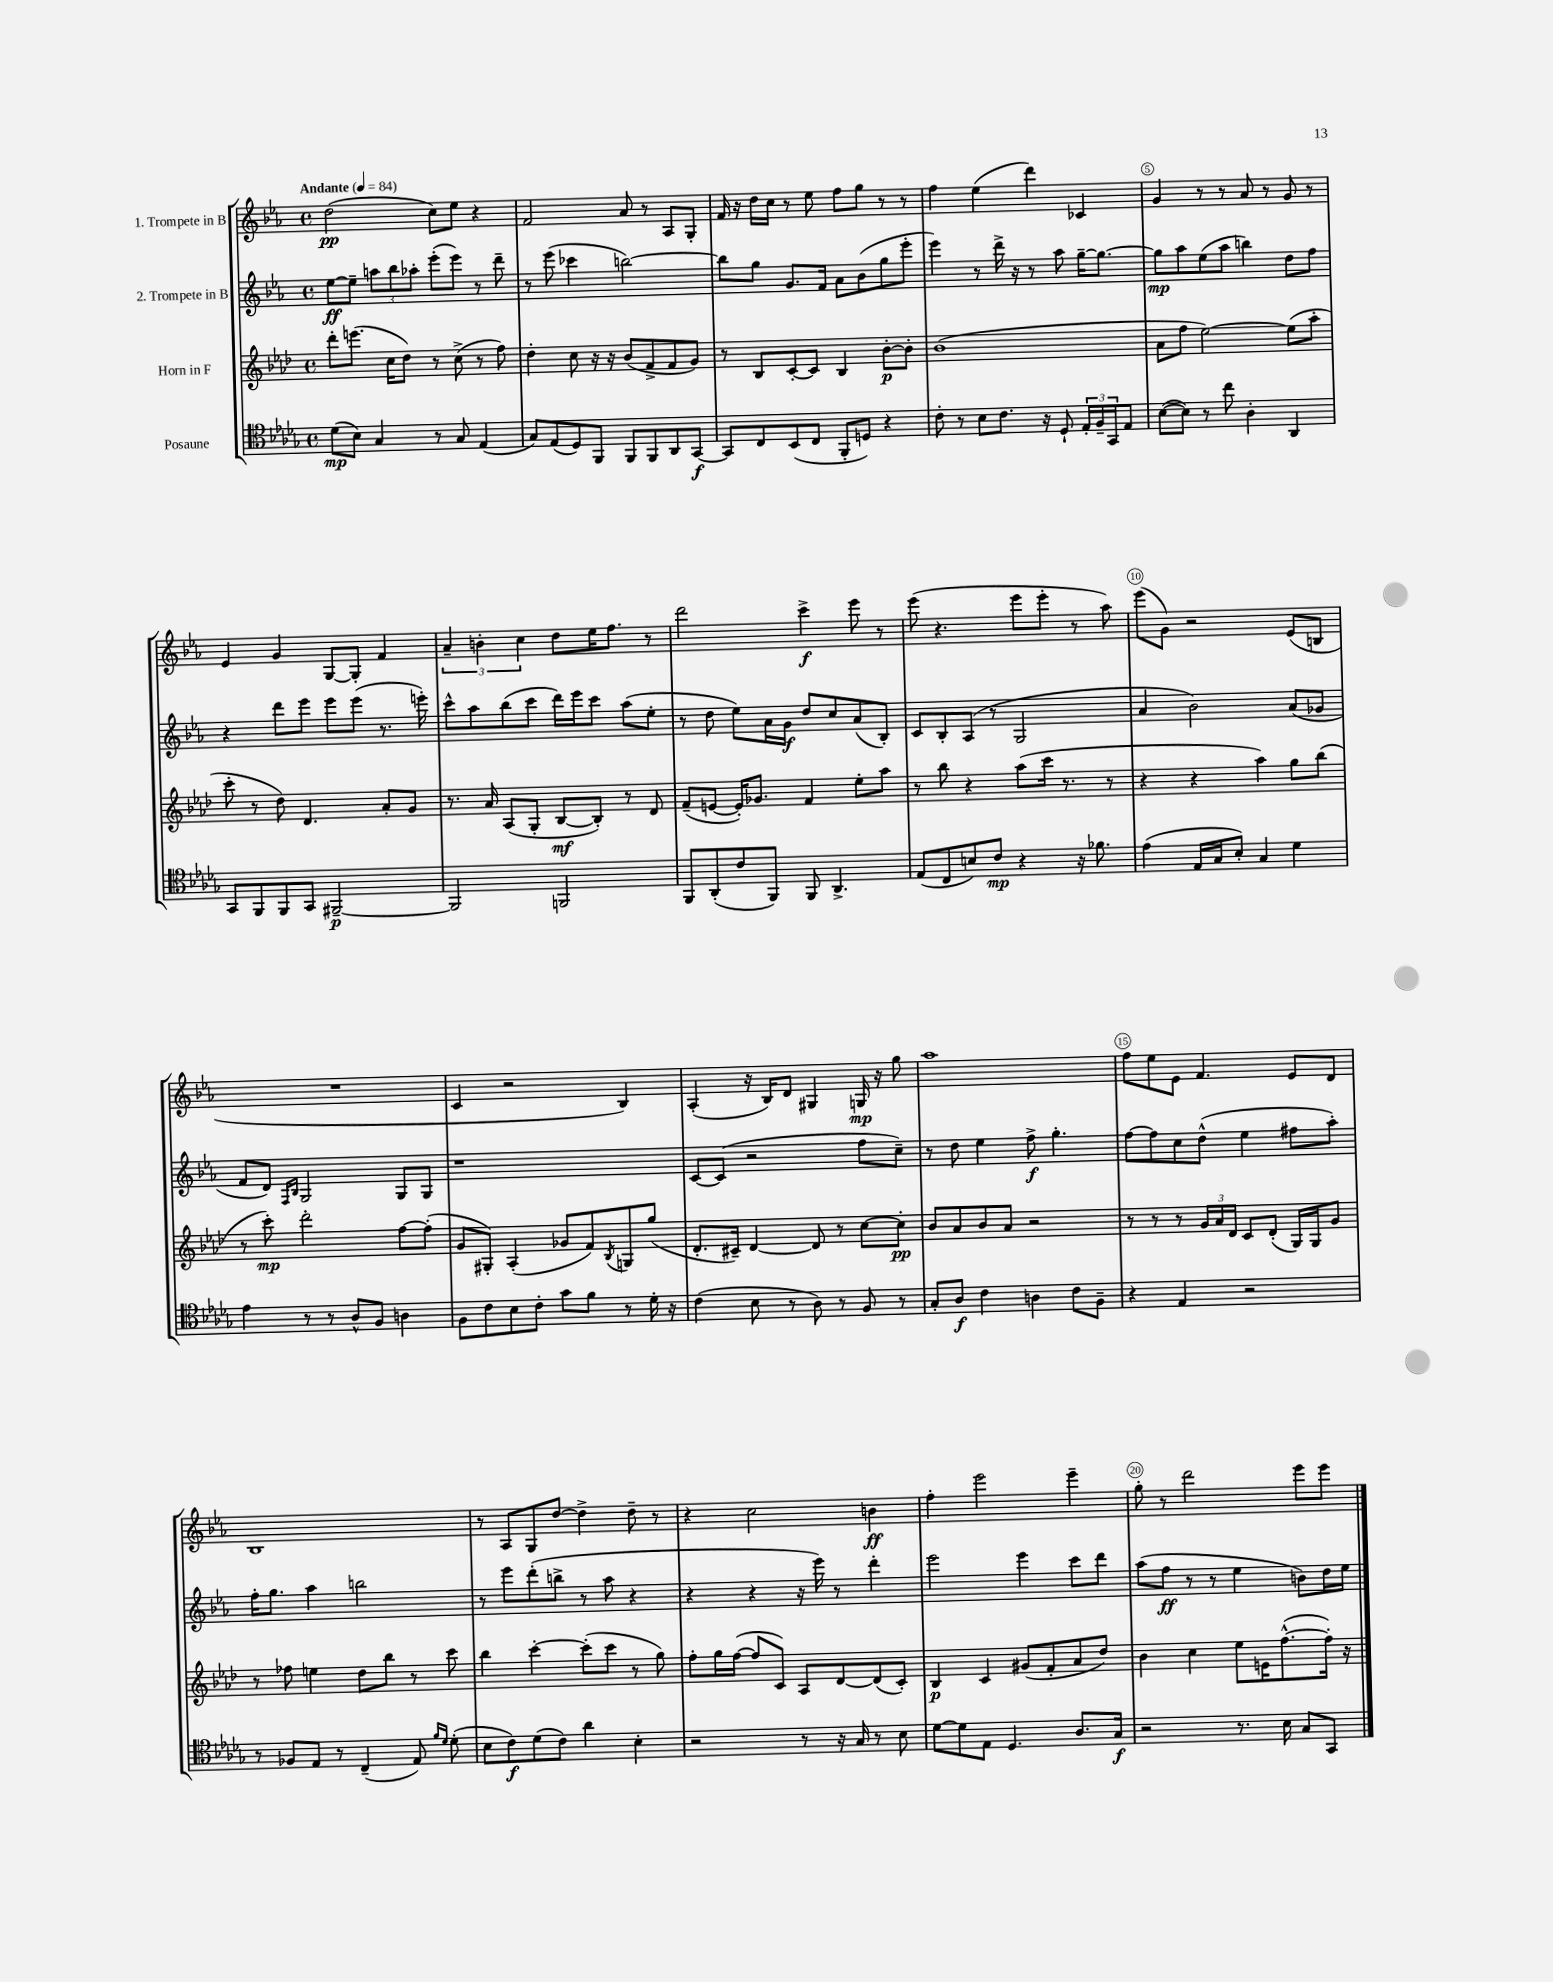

**kern	**dynam	**kern	**dynam	**kern	**dynam	**kern	**dynam
*part4	*part4	*part3	*part3	*part2	*part2	*part1	*part1
*staff4	*staff4	*staff3	*staff3	*staff2	*staff2	*staff1	*staff1
*I"Posaune	*	*I"Horn in F	*	*I"2. Trompete in B	*	*I"1. Trompete in B	*
*clefC4	*	*clefG2	*	*clefG2	*	*clefG2	*
*k[b-e-a-d-g-]	*	*k[b-e-a-d-]	*	*k[b-e-a-]	*	*k[b-e-a-]	*
*M4/4	*	*M4/4	*	*M4/4	*	*M4/4	*
*met(c)	*	*met(c)	*	*met(c)	*	*met(c)	*
*MM84	*	*MM84	*	*MM84	*	*MM84	*
=1	=1	=1	=1	=1	=1	=1	=1
!	!	!	!	!	!	!LO:TX:a:B:t=Andante	!
(8d-\L	mp	8ddd-'\L	.	[8ee-\L	ff	(2dd\	pp
8B-\J)	.	(8.eeen\J	.	8ee-~\J]	.	.	.
4G-/	.	.	.	12aan\L	.	.	.
.	.	16cc\KL	.	.	.	.	.
.	.	.	.	12bb-\	.	.	.
.	.	8dd-\J)	.	.	.	.	.
.	.	.	.	12aa-X'\J	.	.	.
8r	.	8r	.	(8eee-'\L	.	8cc\L)	.
8G-/	.	(8cc^\	.	8eee-\J)	.	8ee-\J	.
(4E-/	.	8r	.	8r	.	4r	.
.	.	8ff\)	.	8ddd~\	.	.	.
=2	=2	=2	=2	=2	=2	=2	=2
8G-/L)	.	4dd-'\	.	8r	.	2f/	.
(8E-/	.	.	.	(8eee-\	.	.	.
8D-/)	.	8cc\	.	4ccc-X\	.	.	.
8FF/J	.	16r	.	.	.	.	.
.	.	16r	.	.	.	.	.
8FF/L	.	(8b-/L	.	[2bbn\)	.	8a-/	.
8FF/	.	8f^/	.	.	.	8r	.
8AA-/	.	8f/	.	.	.	8A-/L	.
[8GG-/J	f	8g/J)	.	.	.	8G'/J	.
=3	=3	=3	=3	=3	=3	=3	=3
8GG-/L]	.	8r	.	8bb\L]	.	16f/	.
.	.	.	.	.	.	16r	.
8C/	.	8B-/L	.	8gg\J	.	16dd\LL	.
.	.	.	.	.	.	16cc\JJ	.
(8BB-/	.	[8c'/	.	8.g/L	.	8r	.
8C/J	.	8c/J]	.	.	.	8ee-\	.
.	.	.	.	16f/Jk	.	.	.
8FF'/L	.	4B-/	.	8a-\L	.	8ff\L	.
8Dn/J)	.	.	.	(8b-\	.	8gg\J	.
4r	.	[8b-'\L	p	8gg\	.	8r	.
.	.	8b-'\J]	.	8eee-'\J	.	8r	.
=4	=4	=4	=4	=4	=4	=4	=4
8c'\	.	(1b-	.	4eee-\)	.	4ff\	.
8r	.	.	.	.	.	.	.
8B-\L	.	.	.	8r	.	(4ee-\	.
8.c\J	.	.	.	16ddd^\	.	.	.
.	.	.	.	16r	.	.	.
.	.	.	.	8r	.	4ddd\)	.
16r	.	.	.	.	.	.	.
8D-`/	.	.	.	8aa-\	.	.	.
24E-'/LL	.	.	.	[16gg~\KL	.	4c-X/	.
24F~/	.	.	.	.	.	.	.
.	.	.	.	8.gg\J_	.	.	.
24GG-/J	.	.	.	.	.	.	.
8E-/J	.	.	.	.	.	.	.
=5	=5	=5	=5	=5	=5	=5	=5
([8B-\L	.	8a-\L	.	8gg\L]	mp	4g/	.
8B-\J])	.	8ff\J	.	8aa-\	.	.	.
8r	.	[2ee-\)	.	(8ee-\	.	8r	.
8cc\	.	.	.	8aa-\J	.	8r	.
4A-'\	.	.	.	4bbn\)	.	8a-/	.
.	.	.	.	.	.	8r	.
4AA-/	.	(8ee-\L]	.	8dd\L	.	8g/	.
.	.	8aa-'\J	.	8ff\J	.	8r	.
!!LO:LB:g=z
=6	=6	=6	=6	=6	=6	=6	=6
8GG-/L	.	8ccc'\	.	4r	.	4e-/	.
8FF/	.	8r	.	.	.	.	.
8FF/	.	8dd-\)	.	8ddd\L	.	4g/	.
8GG-/J	.	4.d-/	.	8eee-\J	.	.	.
[2FF#X~/	p	.	.	8eee-\L	.	[8G/L	.
.	.	.	.	(8eee-\J	.	8G'/J]	.
.	.	8a-'/L	.	8.r	.	4f/	.
.	.	8g/J	.	.	.	.	.
.	.	.	.	16eeen'\)	.	.	.
=7	=7	=7	=7	=7	=7	=7	=7
2FF#/]	.	8.r	.	8ccc^^\L	.	6a-~/	.
.	.	.	.	8aa-\	.	.	.
.	.	.	.	.	.	6bn'\	.
.	.	16a-/	.	.	.	.	.
.	.	(8A-/L	.	(8bb-\	.	.	.
.	.	.	.	.	.	6cc\	.
.	.	8G'/J	.	8ccc\J	.	.	.
2FFn/	.	[8B-/L	mf	16ddd\LL)	.	8dd\L	.
.	.	.	.	16eee-\J	.	.	.
.	.	8B-'/J])	.	8ccc\J	.	16ee-\K	.
.	.	.	.	.	.	8.ff\J	.
.	.	8r	.	(8aa-\L	.	.	.
.	.	8d-/	.	8ee-'\J	.	8r	.
=8	=8	=8	=8	=8	=8	=8	=8
8FF/L	.	(8f~/L	.	8r	.	2ddd\	.
(8AA-'/	.	[8en/J	.	8dd\	.	.	.
8c/	.	16e'/KL])	.	8ee-\L)	.	.	.
.	.	8.g-X/J	.	.	.	.	.
8FF/J)	.	.	.	16a-\L	.	.	.
.	.	.	.	16g\JJ	f	.	.
8FF/	.	4f/	.	8dd/L	.	4ccc^\	f
4.AA-^/	.	.	.	8cc/	.	.	.
.	.	8ee-'\L	.	(8a-/	.	8eee-\	.
.	.	8aa-\J	.	8B-'/J)	.	8r	.
=9	=9	=9	=9	=9	=9	=9	=9
(8E-/L	.	8r	.	8c/L	.	(8eee-\	.
8C/	.	8bb-\	.	8B-'/	.	4.r	.
8Bn/)	.	4r	.	(8A-/J	.	.	.
8c/J	mp	.	.	8r	.	.	.
4r	.	(8aa-\L	.	2G/	.	8eee-\L	.
.	.	16ccc\Jk	.	.	.	8eee-'\J	.
.	.	8.r	.	.	.	.	.
16r	.	.	.	.	.	8r	.
8.f-X\	.	.	.	.	.	.	.
.	.	8r	.	.	.	8aa-\)	.
=10	=10	=10	=10	=10	=10	=10	=10
(4e-\	.	4r	.	4a-/	.	(8eee-\L	.
.	.	.	.	.	.	8g\J)	.
16E-/LL	.	4r	.	2b-\)	.	2r	.
16G-/J	.	.	.	.	.	.	.
8B-'/J)	.	.	.	.	.	.	.
4G-/	.	4aa-\)	.	.	.	.	.
4d-\	.	8gg\L	.	(8a-/L	.	(8e-/L	.
.	.	(8bb-\J	.	8g-X/J	.	8Bn/J	.
!!LO:LB:g=z
=11	=11	=11	=11	=11	=11	=11	=11
4e-\	.	8r	.	8f/L	.	1r	.
.	.	8ccc'\)	mp	8d/J)	.	.	.
.	.	.	.	16qqF/LL	.	.	.
.	.	.	.	16qqB-/JJ	.	.	.
8r	.	2ddd-'\	.	2G/	.	.	.
8r	.	.	.	.	.	.	.
8A-^^/L	.	.	.	.	.	.	.
8F/J	.	.	.	.	.	.	.
4An\	.	[8ff\L	.	8G/L	.	.	.
.	.	(8ff'\J]	.	8G/J	.	.	.
=12	=12	=12	=12	=12	=12	=12	=12
8F\L	.	8g/L	.	1r	.	4c/	.
8c\	.	8G#X'/J)	.	.	.	.	.
8B-\	.	(4A-'/	.	.	.	2r	.
8c'\J	.	.	.	.	.	.	.
8g-\L	.	8g-X/L	.	.	.	.	.
8f\J	.	8f/)	.	.	.	.	.
.	.	8qB-/	.	.	.	.	.
8r	.	8Gn/	.	.	.	4B-/)	.
16d-'\	.	(8gg/J	.	.	.	.	.
16r	.	.	.	.	.	.	.
=13	=13	=13	=13	=13	=13	=13	=13
(4c\	.	8.d-'/L	.	[8c/L	.	(4A-'/	.
.	.	.	.	(8c/J]	.	.	.
.	.	16c#X~/Jk)	.	.	.	.	.
8B-\	.	[4d-/	.	2r	.	16r	.
.	.	.	.	.	.	16B-/KL)	.
8r	.	.	.	.	.	8d/J	.
8A-\)	.	8d-/]	.	.	.	4G#X/	.
8r	.	8r	.	.	.	.	.
8F/	.	[8cc\L	.	8ff\L	.	16Gn/	mp
.	.	.	.	.	.	16r	.
8r	.	8cc'\J]	pp	8cc~\J)	.	8gg\	.
=14	=14	=14	=14	=14	=14	=14	=14
8G-'/L	.	8b-/L	.	8r	.	1aa-	.
8A-/J	f	8a-/	.	8dd\	.	.	.
4c\	.	8b-/	.	4ee-\	.	.	.
.	.	8a-/J	.	.	.	.	.
4An\	.	2r	.	8ff^\	f	.	.
.	.	.	.	4.gg'\	.	.	.
8c\L	.	.	.	.	.	.	.
8F~\J	.	.	.	.	.	.	.
=15	=15	=15	=15	=15	=15	=15	=15
4r	.	8r	.	[8ff\L	.	8ff\L	.
.	.	8r	.	8ff\]	.	8ee-\	.
4E-/	.	8r	.	8cc\	.	8e-\J	.
.	.	24g/LL	.	(8dd^^\J	.	4.f/	.
.	.	24a-/	.	.	.	.	.
.	.	24d-/JJ	.	.	.	.	.
2r	.	8c/L	.	4ee-\	.	.	.
.	.	(8d-'/J	.	.	.	.	.
.	.	16G/LL)	.	8ff#X\L	.	8e-/L	.
.	.	16G/J	.	.	.	.	.
.	.	8g/J	.	8aa-'\J)	.	8d/J	.
!!LO:LB:g=z
=16	=16	=16	=16	=16	=16	=16	=16
8r	.	8r	.	16ff'\KL	.	1B-	.
.	.	.	.	8.gg\J	.	.	.
8F-X/L	.	8ff-X\	.	.	.	.	.
8E-/J	.	4een\	.	4aa-\	.	.	.
8r	.	.	.	.	.	.	.
(4C~/	.	8dd-\L	.	2bbn\	.	.	.
.	.	8bb-\J	.	.	.	.	.
8E-/)	.	8r	.	.	.	.	.
16qqf/LL	.	.	.	.	.	.	.
16qqd-/JJ	.	.	.	.	.	.	.
(8d-'\	.	8ccc\	.	.	.	.	.
=17	=17	=17	=17	=17	=17	=17	=17
8B-\L	.	4bb-\	.	8r	.	8r	.
8c\)	f	.	.	8eee-\L	.	8A-/L	.
(8d-\	.	[4ccc'\	.	(8ddd'\	.	8G/	.
8c\J)	.	.	.	8bbn^\J	.	[8dd/J	.
4a-\	.	(8ccc'\L]	.	8r	.	4dd^\]	.
.	.	8ccc\J	.	8aa-\	.	.	.
4B-'\	.	8r	.	4r	.	8dd~\	.
.	.	8gg\)	.	.	.	8r	.
=18	=18	=18	=18	=18	=18	=18	=18
2r	.	8ff'\L	.	4r	.	4r	.
.	.	16gg\L	.	.	.	.	.
.	.	([16ff\JJ	.	.	.	.	.
.	.	8ff/L]	.	4r	.	2cc\	.
.	.	8c/J)	.	.	.	.	.
8r	.	8A-/L	.	16r	.	.	.
.	.	.	.	16eee-\)	.	.	.
16r	.	[8d-/	.	8r	.	.	.
16G-/	.	.	.	.	.	.	.
8r	.	(8d-/]	.	4ddd'\	.	4bn\	ff
8B-\	.	8c'/J)	.	.	.	.	.
=19	=19	=19	=19	=19	=19	=19	=19
[8d-\L	.	4B-/	p	2eee-\	.	4ff'\	.
8d-\]	.	.	.	.	.	.	.
8E-\J	.	4c/	.	.	.	2eee-\	.
4.D-/	.	.	.	.	.	.	.
.	.	(8g#X/L	.	4eee-\	.	.	.
.	.	8f'/	.	.	.	.	.
8.A-/L	.	8a-/	.	8ccc\L	.	4eee-~\	.
.	.	8dd-/J)	.	8ddd\J	.	.	.
16G-/Jk	f	.	.	.	.	.	.
=20	=20	=20	=20	=20	=20	=20	=20
2r	.	4b-\	.	(8aa-\L	.	8gg'\	.
.	.	.	.	8ff\J	ff	8r	.
.	.	4cc\	.	8r	.	2ddd\	.
.	.	.	.	8r	.	.	.
8.r	.	8ee-\L	.	4ee-\	.	.	.
.	.	16en\K	.	.	.	.	.
16B-\	.	([8.ff^^\	.	.	.	.	.
8G-/L	.	.	.	8bn\L)	.	8eee-\L	.
8GG-/J	.	16ff'\Jk])	.	16dd\L	.	8eee-\J	.
.	.	16r	.	16ee-\JJ	.	.	.
==	==	==	==	==	==	==	==
*-	*-	*-	*-	*-	*-	*-	*-
